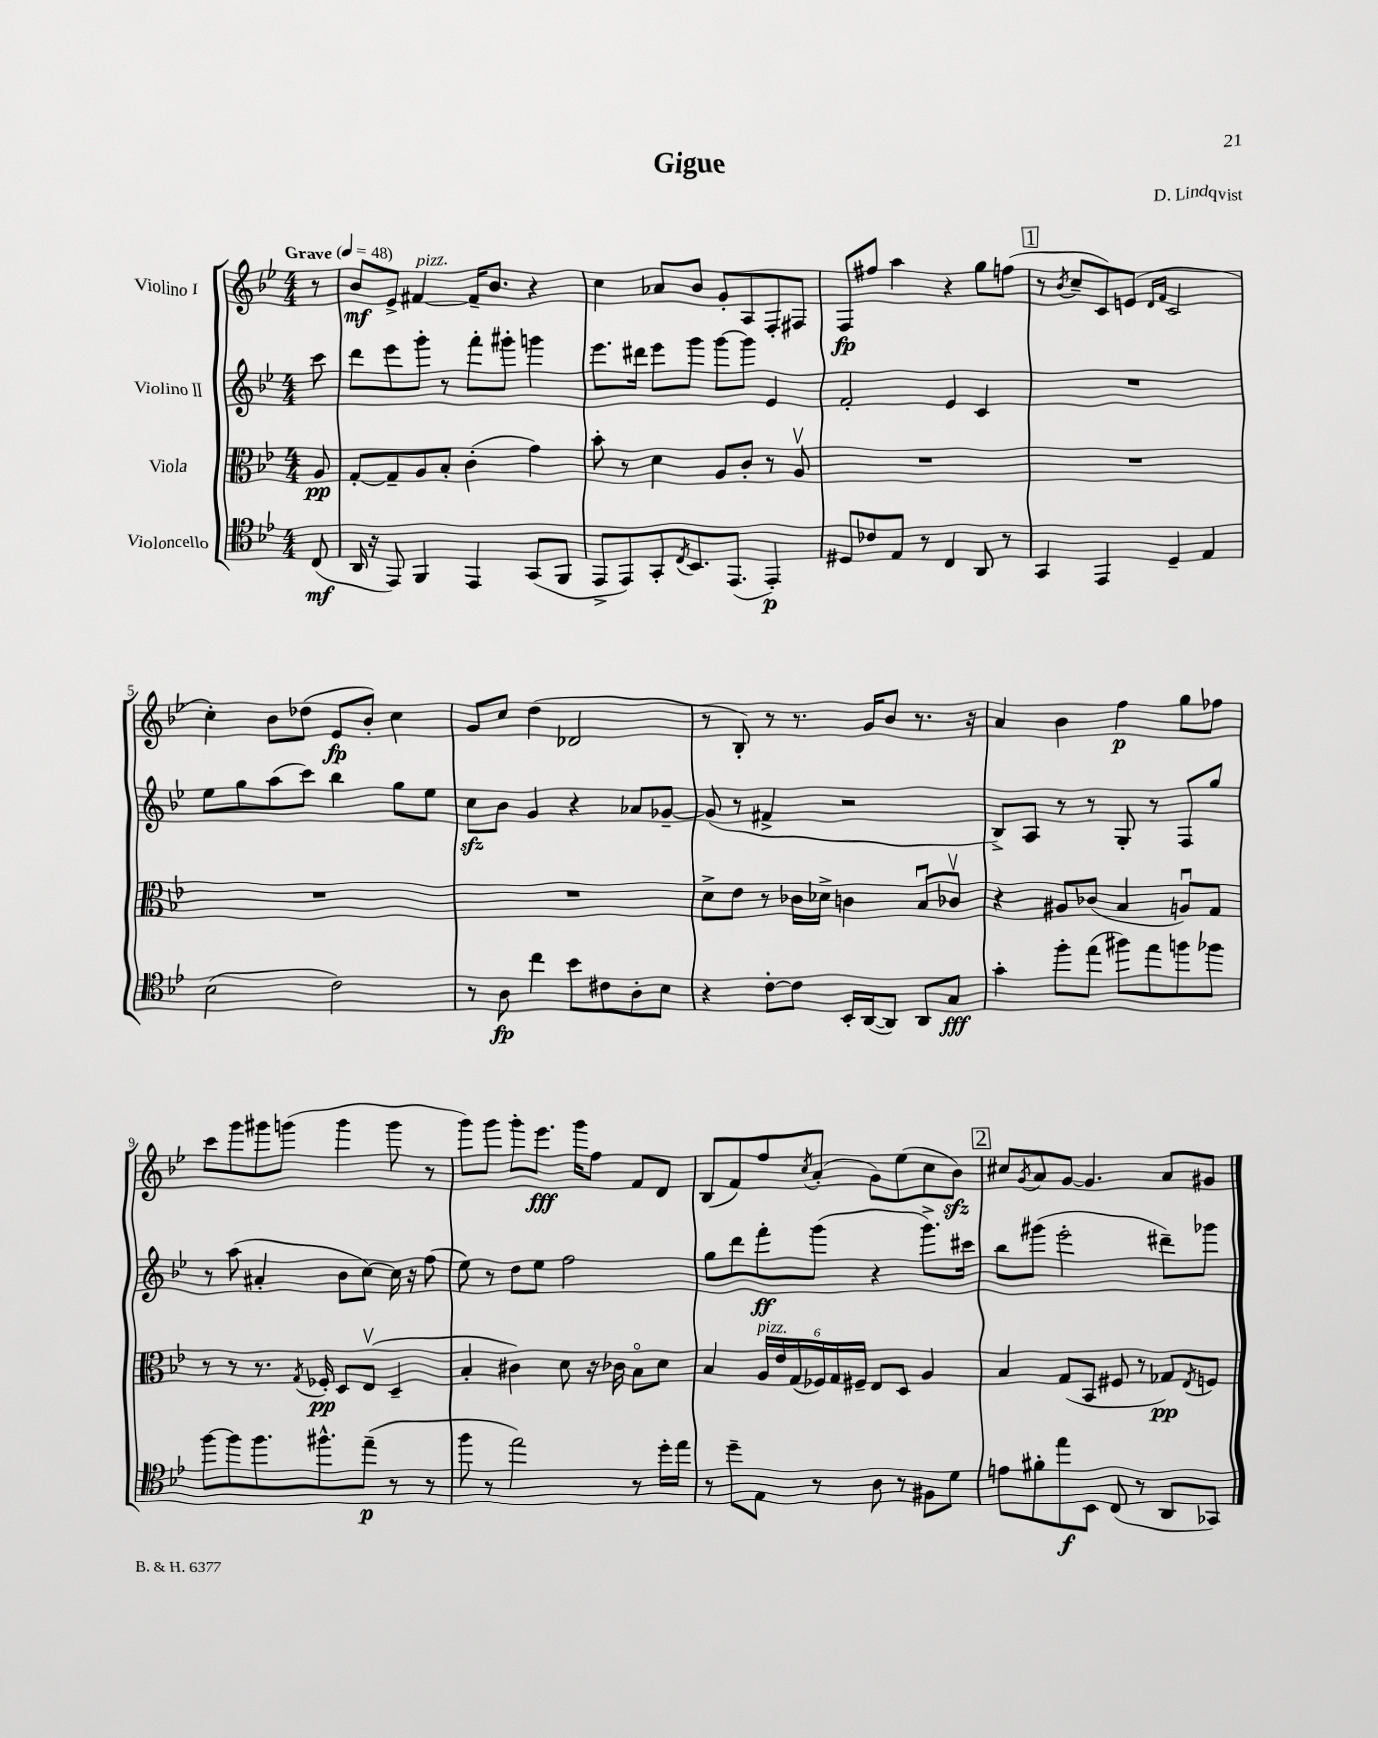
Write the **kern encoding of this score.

**kern	**dynam	**kern	**dynam	**kern	**dynam	**kern	**dynam
*part4	*part4	*part3	*part3	*part2	*part2	*part1	*part1
*staff4	*staff4	*staff3	*staff3	*staff2	*staff2	*staff1	*staff1
*I"Violoncello	*	*I"Viola	*	*I"Violino II	*	*I"Violino I	*
*clefC4	*	*clefC3	*	*clefG2	*	*clefG2	*
*k[b-e-]	*	*k[b-e-]	*	*k[b-e-]	*	*k[b-e-]	*
*M4/4	*	*M4/4	*	*M4/4	*	*M4/4	*
*MM48	*	*MM48	*	*MM48	*	*MM48	*
=	=	=	=	=	=	=	=
!	!	!	!	!	!	!LO:TX:a:B:t=Grave	!
(8C/	mf	8A/	pp	8ccc\	.	8r	.
=1	=1	=1	=1	=1	=1	=1	=1
16AA/	.	[8G'/L	.	8ddd\L	.	8b-/L	mf
16r	.	.	.	.	.	.	.
8EE-/)	.	8G~/]	.	8eee-\	.	8e-^/J	.
!	!	!	!	!	!	!LO:TX:a:i:t=pizz.	!
4FF/	.	8A/	.	8ggg'\J	.	[4f#X/	.
.	.	8B-'/J	.	8r	.	.	.
4EE-/	.	(4c'\	.	8fff'\L	.	16f#~/KL]	.
.	.	.	.	.	.	8.b-/J	.
.	.	.	.	8ggg#X'\J	.	.	.
(8GG/L	.	4g\)	.	4gggn\	.	4r	.
8FF/J	.	.	.	.	.	.	.
=2	=2	=2	=2	=2	=2	=2	=2
8EE-^/L	.	8b-'\	.	8.eee-\L	.	4cc\	.
8EE-/)	.	8r	.	.	.	.	.
.	.	.	.	16ddd#X\Jk	.	.	.
8GG'/	.	4d\	.	8eee-\L	.	8a-X/L	.
8qC/	.	.	.	.	.	.	.
8.BB-/	.	.	.	8ggg\J	.	8b-/J	.
.	.	8A/L	.	[8ggg\L	.	8g'/L	.
(8.EE-/J	.	.	.	.	.	.	.
.	.	8c'/J	.	8ggg\J]	.	8A/	.
4EE-'/)	p	8r	.	4e-/	.	8F'/	.
.	.	8Av/	.	.	.	8F#X/J	.
=3	=3	=3	=3	=3	=3	=3	=3
8D#X/L	.	1r	.	2f'/	.	8F/L	fp
8c-X/	.	.	.	.	.	8ff#X/J	.
8E-/J	.	.	.	.	.	4aa\	.
8r	.	.	.	.	.	.	.
4C/	.	.	.	4e-/	.	4r	.
8AA/	.	.	.	4c/	.	8gg\L	.
8r	.	.	.	.	.	(8ffn\J	.
!!LO:REH:place=s1:t=1
=4	=4	=4	=4	=4	=4	=4	=4
4GG/	.	1r	.	1r	.	8r	.
.	.	.	.	.	.	8qb-/	.
.	.	.	.	.	.	8cc~/L	.
4EE-/	.	.	.	.	.	8c/)	.
.	.	.	.	.	.	(8en/J	.
.	.	.	.	.	.	16qqd/LL	.
.	.	.	.	.	.	16qqf/JJ	.
4D~/	.	.	.	.	.	2c/	.
4E-/	.	.	.	.	.	.	.
!!LO:LB:g=z
=5	=5	=5	=5	=5	=5	=5	=5
(2B-\	.	1r	.	8ee-\L	.	4cc'\)	.
.	.	.	.	8gg\	.	.	.
.	.	.	.	(8aa\	.	8b-\L	.
.	.	.	.	8ccc\J)	.	(8dd-X\J	.
2c\)	.	.	.	4bb-\	.	8e-/L	fp
.	.	.	.	.	.	8b-'/J)	.
.	.	.	.	8gg\L	.	4cc\	.
.	.	.	.	8ee-\J	.	.	.
=6	=6	=6	=6	=6	=6	=6	=6
8r	.	1r	.	8cczz\L	.	8g/L	.
8A\	fp	.	.	8b-\J	.	8cc/J	.
4cc\	.	.	.	4g/	.	(4dd\	.
8b-\L	.	.	.	4r	.	2d-X/	.
8c#X\	.	.	.	.	.	.	.
8A'\	.	.	.	8a-X/L	.	.	.
8B-\J	.	.	.	[8g-X~/J	.	.	.
=7	=7	=7	=7	=7	=7	=7	=7
4r	.	8d^\L	.	(8g-/]	.	8r	.
.	.	8e-\J	.	8r	.	8B-'/)	.
[8c'\L	.	8r	.	4f#X^/	.	8r	.
8c\J]	.	16c-X\LL	.	.	.	8.r	.
.	.	16d-X^\JJ	.	.	.	.	.
16BB-'/LL	.	4cn\	.	2r	.	.	.
([16AA/J	.	.	.	.	.	16g/KL	.
8AA/J])	.	.	.	.	.	8b-/J	.
8AA/L	.	8B-u/L	.	.	.	8.r	.
8G/J	fff	8c-Xv/J	.	.	.	.	.
.	.	.	.	.	.	16r	.
=8	=8	=8	=8	=8	=8	=8	=8
4g'\	.	4r	.	8B-^/L)	.	4a/	.
.	.	.	.	8A/J	.	.	.
8ff'\L	.	8A#X/L	.	8r	.	4b-\	.
(8ee-\J	.	(8c-X/J	.	8r	.	.	.
8ff#X\L)	.	4B-/	.	8G'/	.	4ff\	p
8ee-\	.	.	.	8r	.	.	.
8ffn\	.	8Anu/L)	.	8F/L	.	8gg\L	.
8ff-X\J	.	8G/J	.	8gg/J	.	8ff-X\J	.
!!LO:LB:g=z
=9	=9	=9	=9	=9	=9	=9	=9
[8ff\L	.	8r	.	8r	.	8ccc\L	.
8ff\]	.	8r	.	(8aa\	.	8ggg\	.
8.ff\	.	8.r	.	4a#X'/	.	8ggg#X\	.
.	.	.	.	.	.	(8gggn\J	.
.	.	8qG/	.	.	.	.	.
8.ff#X^^\	.	16F-X'/	pp	.	.	.	.
.	.	8D/L	.	8b-\L	.	4ggg\	.
(8ee-~\J	p	(8E-v/J	.	[8cc\J)	.	.	.
8r	.	4D~/	.	16cc\]	.	8ggg\	.
.	.	.	.	16r	.	.	.
8r	.	.	.	(8ff\	.	8r	.
=10	=10	=10	=10	=10	=10	=10	=10
8ff\	.	4B-'/	.	8ee-\)	.	8ggg\L)	.
8r	.	.	.	8r	.	8ggg\J	.
2ee-\)	.	4c#X\)	.	8dd\L	.	8ggg'\L	.
.	.	.	.	8ee-\J	.	8.eee-\J	fff
.	.	8d\	.	2ff\	.	.	.
.	.	.	.	.	.	16ggg\KL	.
.	.	16r	.	.	.	8ff\J	.
.	.	16c-X\	.	.	.	.	.
8r	.	8B-\L	.	.	.	8f/L	.
16dd'\LL	.	8d\J	.	.	.	8d/J	.
16ee-\JJ	.	.	.	.	.	.	.
=11	=11	=11	=11	=11	=11	=11	=11
8r	.	4B-/	.	8gg\L	.	(8B-/L	.
8dd~\L	.	.	.	8ddd\	.	8f/)	.
!	!	!LO:TX:a:i:t=pizz.	!	!	!	!	!
8E-\J	.	24A/LL	.	8fff'\	ff	8ff/	.
.	.	24e-/	.	.	.	.	.
.	.	(24G/	.	.	.	.	.
.	.	.	.	.	.	8qcc/	.
8r	.	24F-X/)	.	(8ggg\J	.	(8a'/J	.
.	.	24G/	.	.	.	.	.
.	.	24F#X~/JJ	.	.	.	.	.
8A\	.	8E-/L	.	4r	.	8g\L)	.
8r	.	8D/J	.	.	.	(8ee-\	.
8F#X\L	.	4A/	.	8.ggg^\L)	.	8cc\	.
8d\J	.	.	.	.	.	8b-zz\J)	.
.	.	.	.	16ccc#X\Jk	.	.	.
!!LO:REH:place=s1:t=2
=12	=12	=12	=12	=12	=12	=12	=12
8en\L	.	4B-/	.	8bb-\L	.	8cc#X/L	.
.	.	.	.	.	.	8qg/	.
8f#X'\	.	.	.	(8ggg#X\J	.	8a/	.
8ee-\	f	(8G/L	.	2eee-'\	.	[8g/J	.
8BB-\J	.	8BB-/J	.	.	.	4.g/]	.
(8C/	.	8F#X/	.	.	.	.	.
8r	.	8r	.	.	.	.	.
8AA/L	.	8G-X/L)	pp	8ddd#X~\L)	.	8a/L	.
.	.	8qE-/	.	.	.	.	.
8GG-X/J)	.	8Fn/J	.	8ggg-X\J	.	8g#X/J	.
==	==	==	==	==	==	==	==
*-	*-	*-	*-	*-	*-	*-	*-
